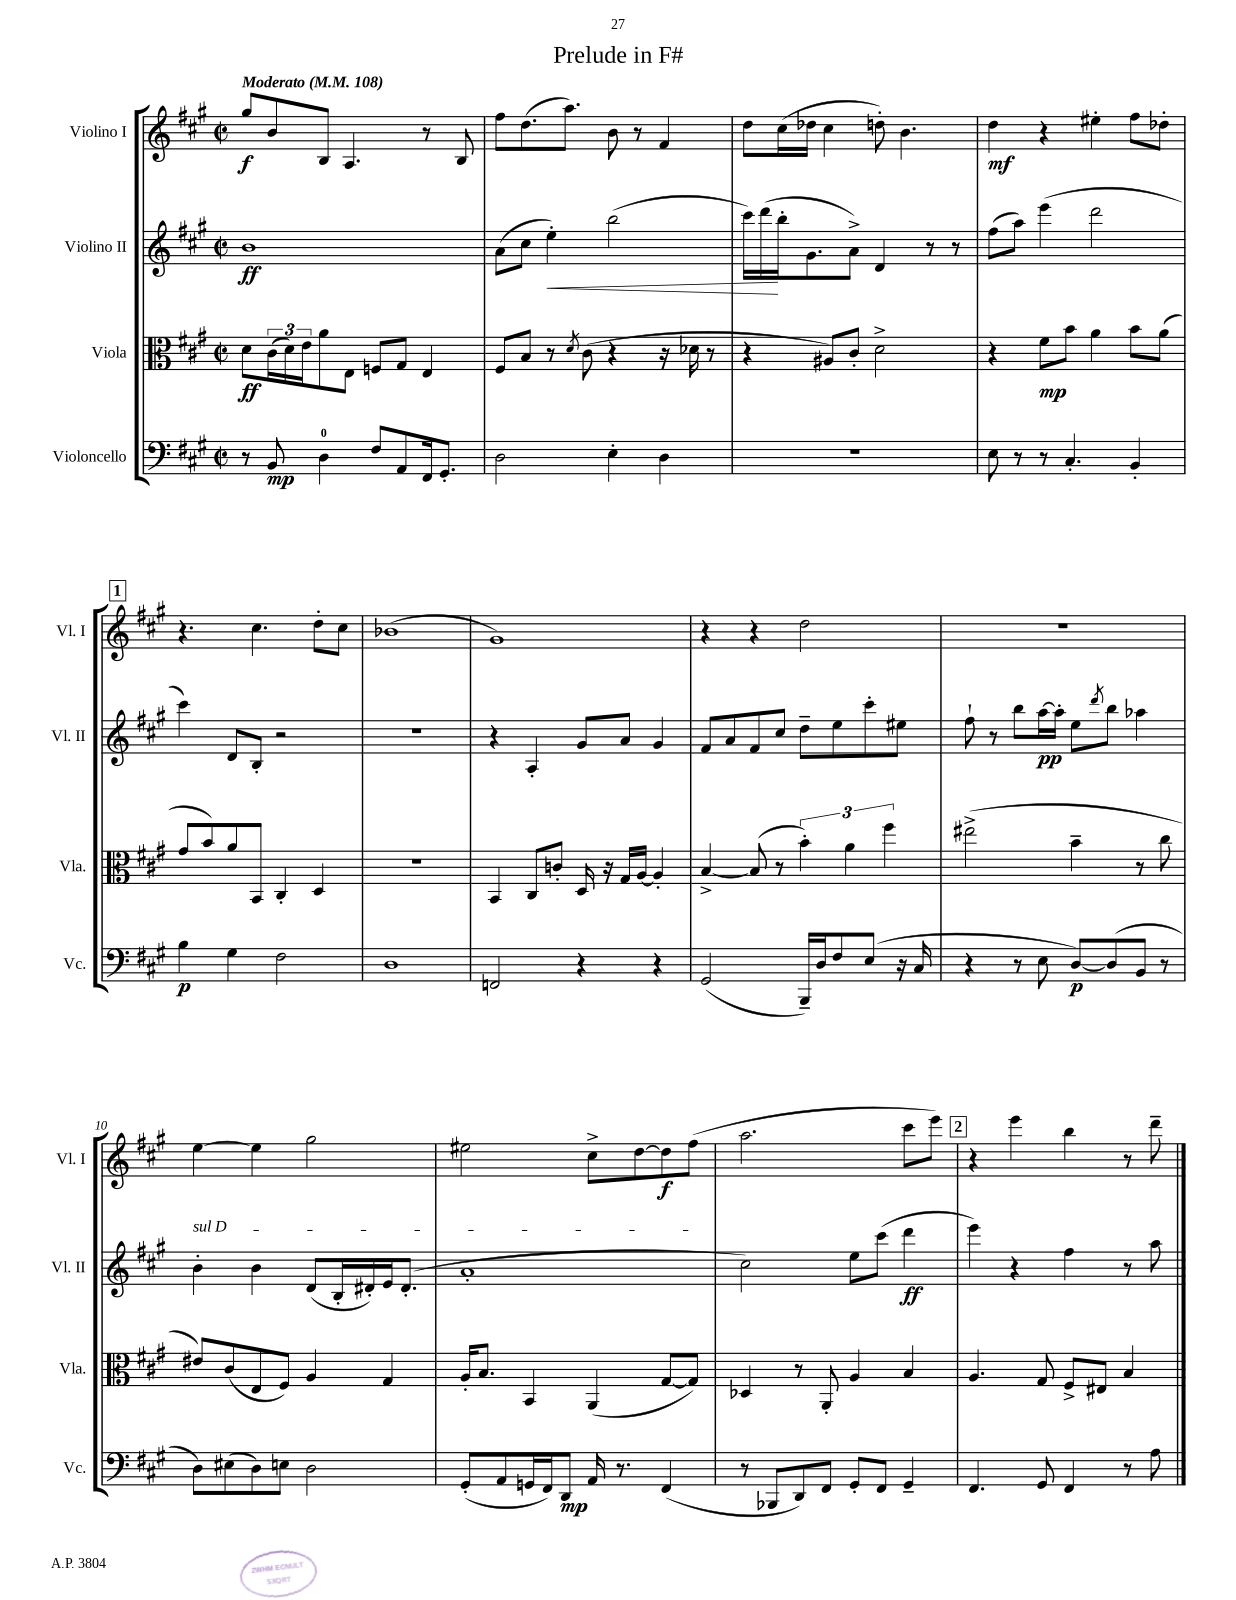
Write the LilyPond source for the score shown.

\header { title = "Prelude in F#" }
<<
\new StaffGroup <<
\new Staff = "s0" \with { instrumentName = "Violino I" shortInstrumentName = "Vl. I" } {
    \clef treble \key a \major \defaultTimeSignature \time 2/2 \tempo "Moderato" 4 = 108
    gis''8\f b'8 b8 a4. r8 b8 |
    fis''8 d''8.( a''8.) b'8 r8 fis'4 |
    d''8 cis''16( des''16 cis''4 d''8-.) b'4. |
    d''4\mf r4 eis''4-. fis''8 des''8-. |
    \mark \markup { \box "1" } r4. cis''4. d''8-. cis''8 |
    bes'1( |
    gis'1) |
    r4 r4 d''2 |
    R1 |
    e''4~ e''4 gis''2 |
    eis''2 cis''8-> d''8~ d''8\f fis''8( |
    a''2. cis'''8 e'''8) |
    \mark \markup { \box "2" } r4 e'''4 b''4 r8 d'''8-- \bar "|." |
}
\new Staff = "s1" \with { instrumentName = "Violino II" shortInstrumentName = "Vl. II" } {
    \clef treble \key a \major \defaultTimeSignature \time 2/2
    b'1\ff |
    a'8( cis''8 e''4-.\<) b''2( |
    cis'''16) d'''16\!( b''16-. gis'8. a'8->) d'4 r8 r8 |
    fis''8( a''8) e'''4( d'''2 |
    \mark \markup { \box "1" } cis'''4) d'8 b8-. r2 |
    R1 |
    r4 a4-. gis'8 a'8 gis'4 |
    fis'8 a'8 fis'8 cis''8 d''8-- e''8 cis'''8-. eis''8 |
    fis''8-! r8 b''8 a''16~\pp a''16-. e''8 \acciaccatura { d'''8 } b''8 aes''4 |
    \once \override TextSpanner.bound-details.left.text = \markup { \italic "sul D" } b'4-.\startTextSpan b'4 d'8( b16-. dis'16-.) e'16 dis'8.-.( |
    a'1-.\stopTextSpan |
    cis''2) e''8 cis'''8( d'''4\ff |
    \mark \markup { \box "2" } e'''4) r4 fis''4 r8 a''8 \bar "|." |
}
\new Staff = "s2" \with { instrumentName = "Viola" shortInstrumentName = "Vla." } {
    \clef alto \key a \major \defaultTimeSignature \time 2/2
    d'8\ff \tuplet 3/2 { cis'16( d'16) e'16 } a'8 e8 f8 gis8 e4 |
    fis8 b8 r8 \acciaccatura { d'8 } cis'8( r4 r16 des'16 r8 |
    r4 ais8) cis'8-. d'2-> |
    r4 fis'8\mp b'8 a'4 b'8 a'8( |
    \mark \markup { \box "1" } gis'8 b'8) a'8 b,8 cis4-. d4 |
    r1 |
    b,4 cis8 c'8-. d16 r16 gis16 a16~ a4-. |
    b4~-> b8( r8 \tuplet 3/2 { b'4-.) a'4 fis''4 } |
    eis''2->( b'4-- r8 cis''8 |
    eis'8) cis'8( e8 fis8) a4 gis4 |
    a16-. b8. b,4 a,4( gis8~ gis8) |
    des4 r8 a,8-. a4 b4 |
    \mark \markup { \box "2" } a4. gis8 fis8-> eis8 b4 \bar "|." |
}
\new Staff = "s3" \with { instrumentName = "Violoncello" shortInstrumentName = "Vc." } {
    \clef bass \key a \major \defaultTimeSignature \time 2/2
    r8 b,8\mp d4-0 fis8 a,8 fis,16 gis,8.-. |
    d2 e4-. d4 |
    r1 |
    e8 r8 r8 cis4.-. b,4-. |
    \mark \markup { \box "1" } b4\p gis4 fis2 |
    d1 |
    f,2 r4 r4 |
    gis,2( b,,16--) d16 fis8 e8( r16 cis16 |
    r4 r8 e8 d8~\p) d8( b,8 r8 |
    d8) eis8( d8) e8 d2 |
    gis,8-.( a,8 g,16 fis,16) d,8\mp a,16 r8. fis,4( |
    r8 bes,,8 d,8) fis,8 gis,8-. fis,8 gis,4-- |
    \mark \markup { \box "2" } fis,4. gis,8 fis,4 r8 a8 \bar "|." |
}
>>
>>
